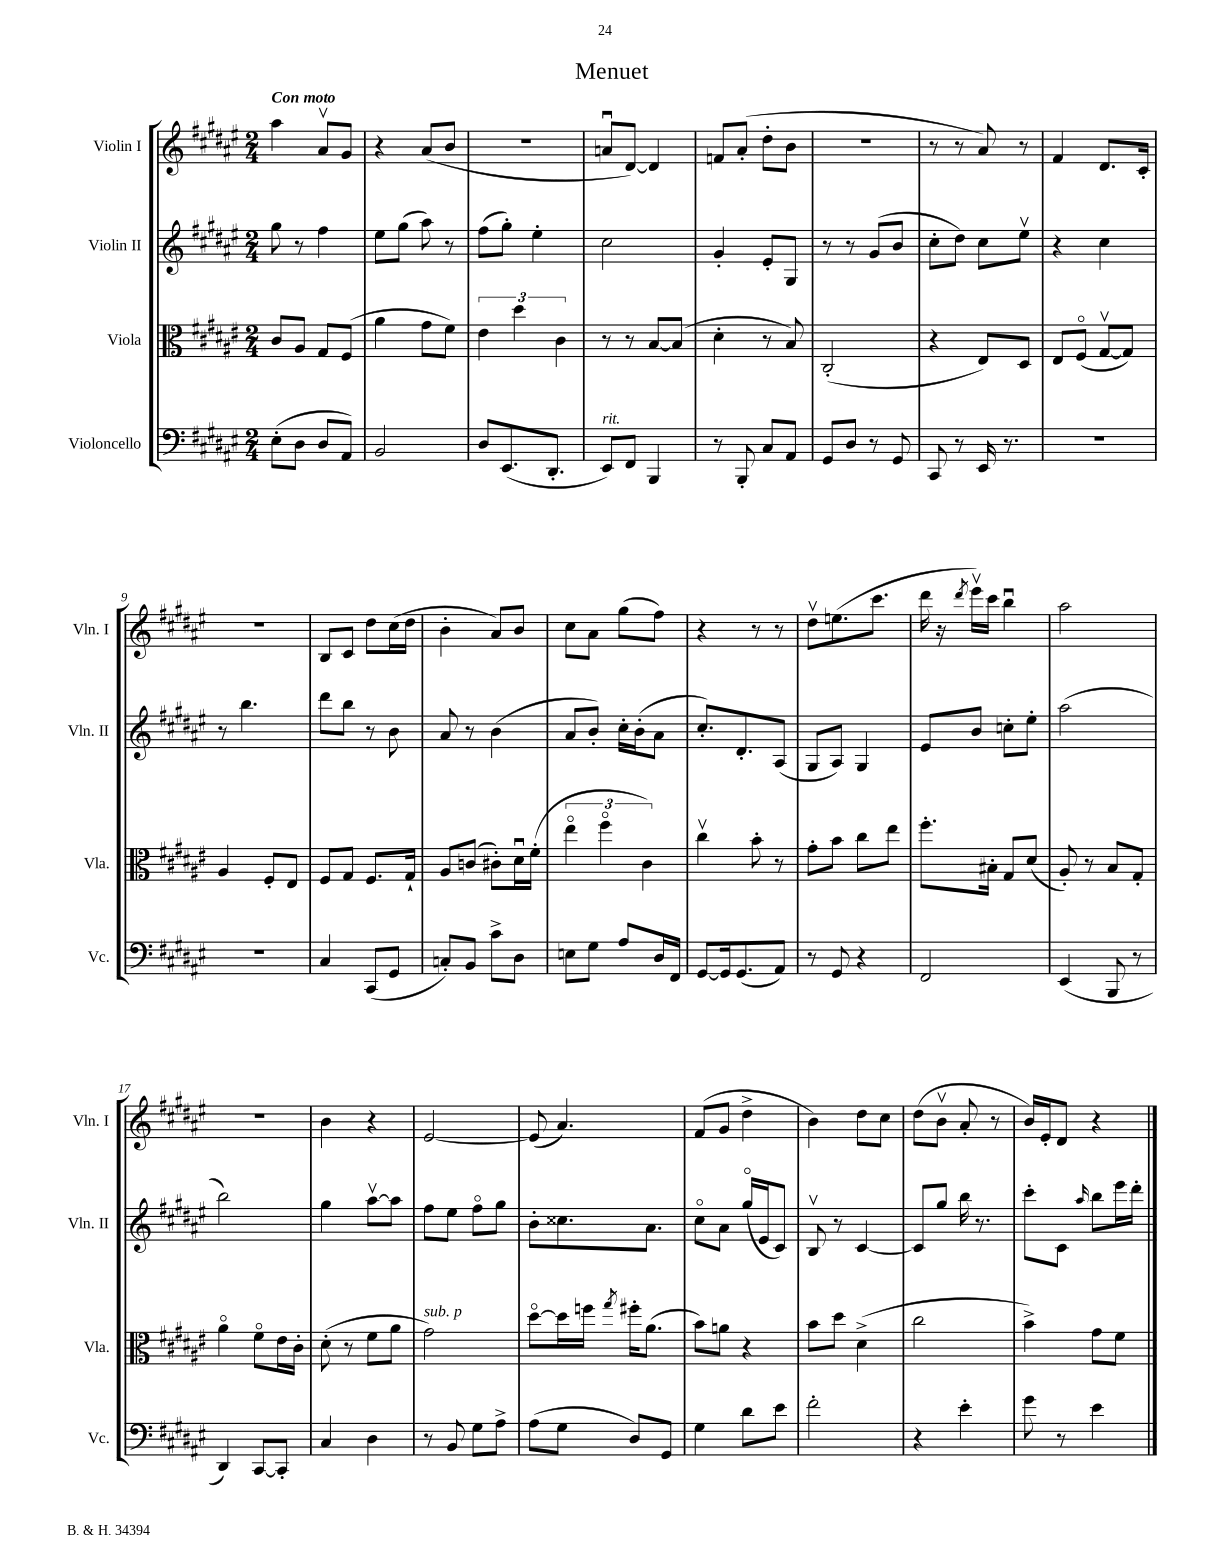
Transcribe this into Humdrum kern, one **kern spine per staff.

**kern	**kern	**kern	**kern
*staff4	*staff3	*staff2	*staff1
*clefF4	*clefC3	*clefG2	*clefG2
*k[f#c#g#d#a#e#]	*k[f#c#g#d#a#e#]	*k[f#c#g#d#a#e#]	*k[f#c#g#d#a#e#]
*M2/4	*M2/4	*M2/4	*M2/4
(8E#'	8c#	8gg#	4aa#
8D#	8A#	8r	.
8D#	8G#	4ff#	8a#v
8AA#)	(8F#	.	8g#
=	=	=	=
2BB	4a#	8ee#	4r
.	.	(8gg#	.
.	8g#	8aa#)	(8a#
.	8f#)	8r	8b
=	=	=	=
8D#	6e#	(8ff#	2r
(8.EE#	.	8gg#')	.
.	6dd#	.	.
.	.	4ee#'	.
8.DD#'	.	.	.
.	6c#	.	.
=	=	=	=
8EE#)	8r	2cc#	8au
8FF#	8r	.	[8d#)
4BBB	[8B	.	4d#]
.	(8B]	.	.
=	=	=	=
8r	4d#'	4g#'	8f
8BBB'	.	.	(8a#'
8C#	8r	8e#'	8dd#'
8AA#	8B)	8G#	8b
=	=	=	=
8GG#	(2C#'	8r	2r
8D#	.	8r	.
8r	.	(8g#	.
8GG#	.	8b	.
=	=	=	=
8CC#	4r	8cc#'	8r
8r	.	8dd#)	8r
16EE#	8E#)	8cc#	8a#)
8.r	.	.	.
.	8D#	8ee#v	8r
=	=	=	=
2r	8E#	4r	4f#
.	(8F#o	.	.
.	[8G#v	4cc#	8.d#
.	8G#])	.	.
.	.	.	16c#'
=	=	=	=
2r	4A#	8r	2r
.	.	4.bb	.
.	8F#'	.	.
.	8E#	.	.
=	=	=	=
4C#	8F#	8ddd#	8B
.	8G#	8bb	8c#
(8CC#	8.F#	8r	8dd#
8GG#	.	8b	(16cc#
.	16G#`	.	16dd#
=	=	=	=
8C')	8A#	8a#	4b'
8BB	(8c	8r	.
8c#^	8c#')	(4b	8a#)
8D#	16d#u	.	8b
.	(16f#'	.	.
=	=	=	=
8E	6ee#o	8a#	8cc#
8G#	.	8b')	8a#
.	6ff#o	.	.
8A#	.	16cc#'	(8gg#
.	.	(16b'	.
.	6c#)	.	.
16D#	.	8a#	8ff#)
16FF#	.	.	.
=	=	=	=
[8GG#	4cc#v	8.cc#')	4r
16GG#]	.	.	.
(8.GG#	.	8.d#'	.
.	8b'	.	8r
8AA#)	8r	(8A#	8r
=	=	=	=
8r	8g#'	8G#	8dd#v
8GG#	8b	8A#)	(8.ee
4r	8cc#	4G#	.
.	.	.	8.ccc#
.	8ee#	.	.
=	=	=	=
2FF#	8.ff#'	8e#	16ddd#
.	.	.	16r
.	.	.	8qddd#
.	.	8b	16eee#v)
.	16B#'	.	16ccc#
.	8G#	8cc'	4bbu
.	(8d#	8ee#'	.
=	=	=	=
(4EE#	8A#')	(2aa#	2aa#
.	8r	.	.
8BBB	8B	.	.
8r	8G#'	.	.
=	=	=	=
4DD#)	4a#o	2bb)	2r
[8CC#	8f#o	.	.
8CC#']	16e#	.	.
.	16c#'	.	.
=	=	=	=
4C#	(8d#'	4gg#	4b
.	8r	.	.
4D#	8f#	[8aa#v	4r
.	8a#	8aa#]	.
=	=	=	=
8r	2g#)	8ff#	[2e#
8BB	.	8ee#	.
8G#	.	8ff#o	.
8A#^	.	8gg#	.
=	=	=	=
(8A#	[8dd#o	8b'	(8e#]
8G#	16dd#]	8.cc##	4.a#)
.	16ff	.	.
.	8qgg#	.	.
8D#)	16ff#'	.	.
.	(8.a#	8.a#	.
8GG#	.	.	.
=	=	=	=
4G#	8b)	8cc#o	(8f#
.	8a	8a#	8g#
8d#	4r	(16gg#o	4dd#^
.	.	16e#	.
8e#	.	8c#)	.
=	=	=	=
2f#'	8b	8Bv	4b)
.	8dd#	8r	.
.	(4d#^	[4c#	8dd#
.	.	.	8cc#
=	=	=	=
4r	2cc#	8c#]	(8dd#
.	.	8gg#	8bv
4e#'	.	16bb	8a#'
.	.	8.r	.
.	.	.	8r
=	=	=	=
8g#	4b^)	8ccc#'	16b)
.	.	.	16e#'
8r	.	8c#	8d#
.	.	16qqaa#	.
4e#	8g#	8bb	4r
.	8f#	16eee#	.
.	.	16ddd#'	.
==	==	==	==
*-	*-	*-	*-
